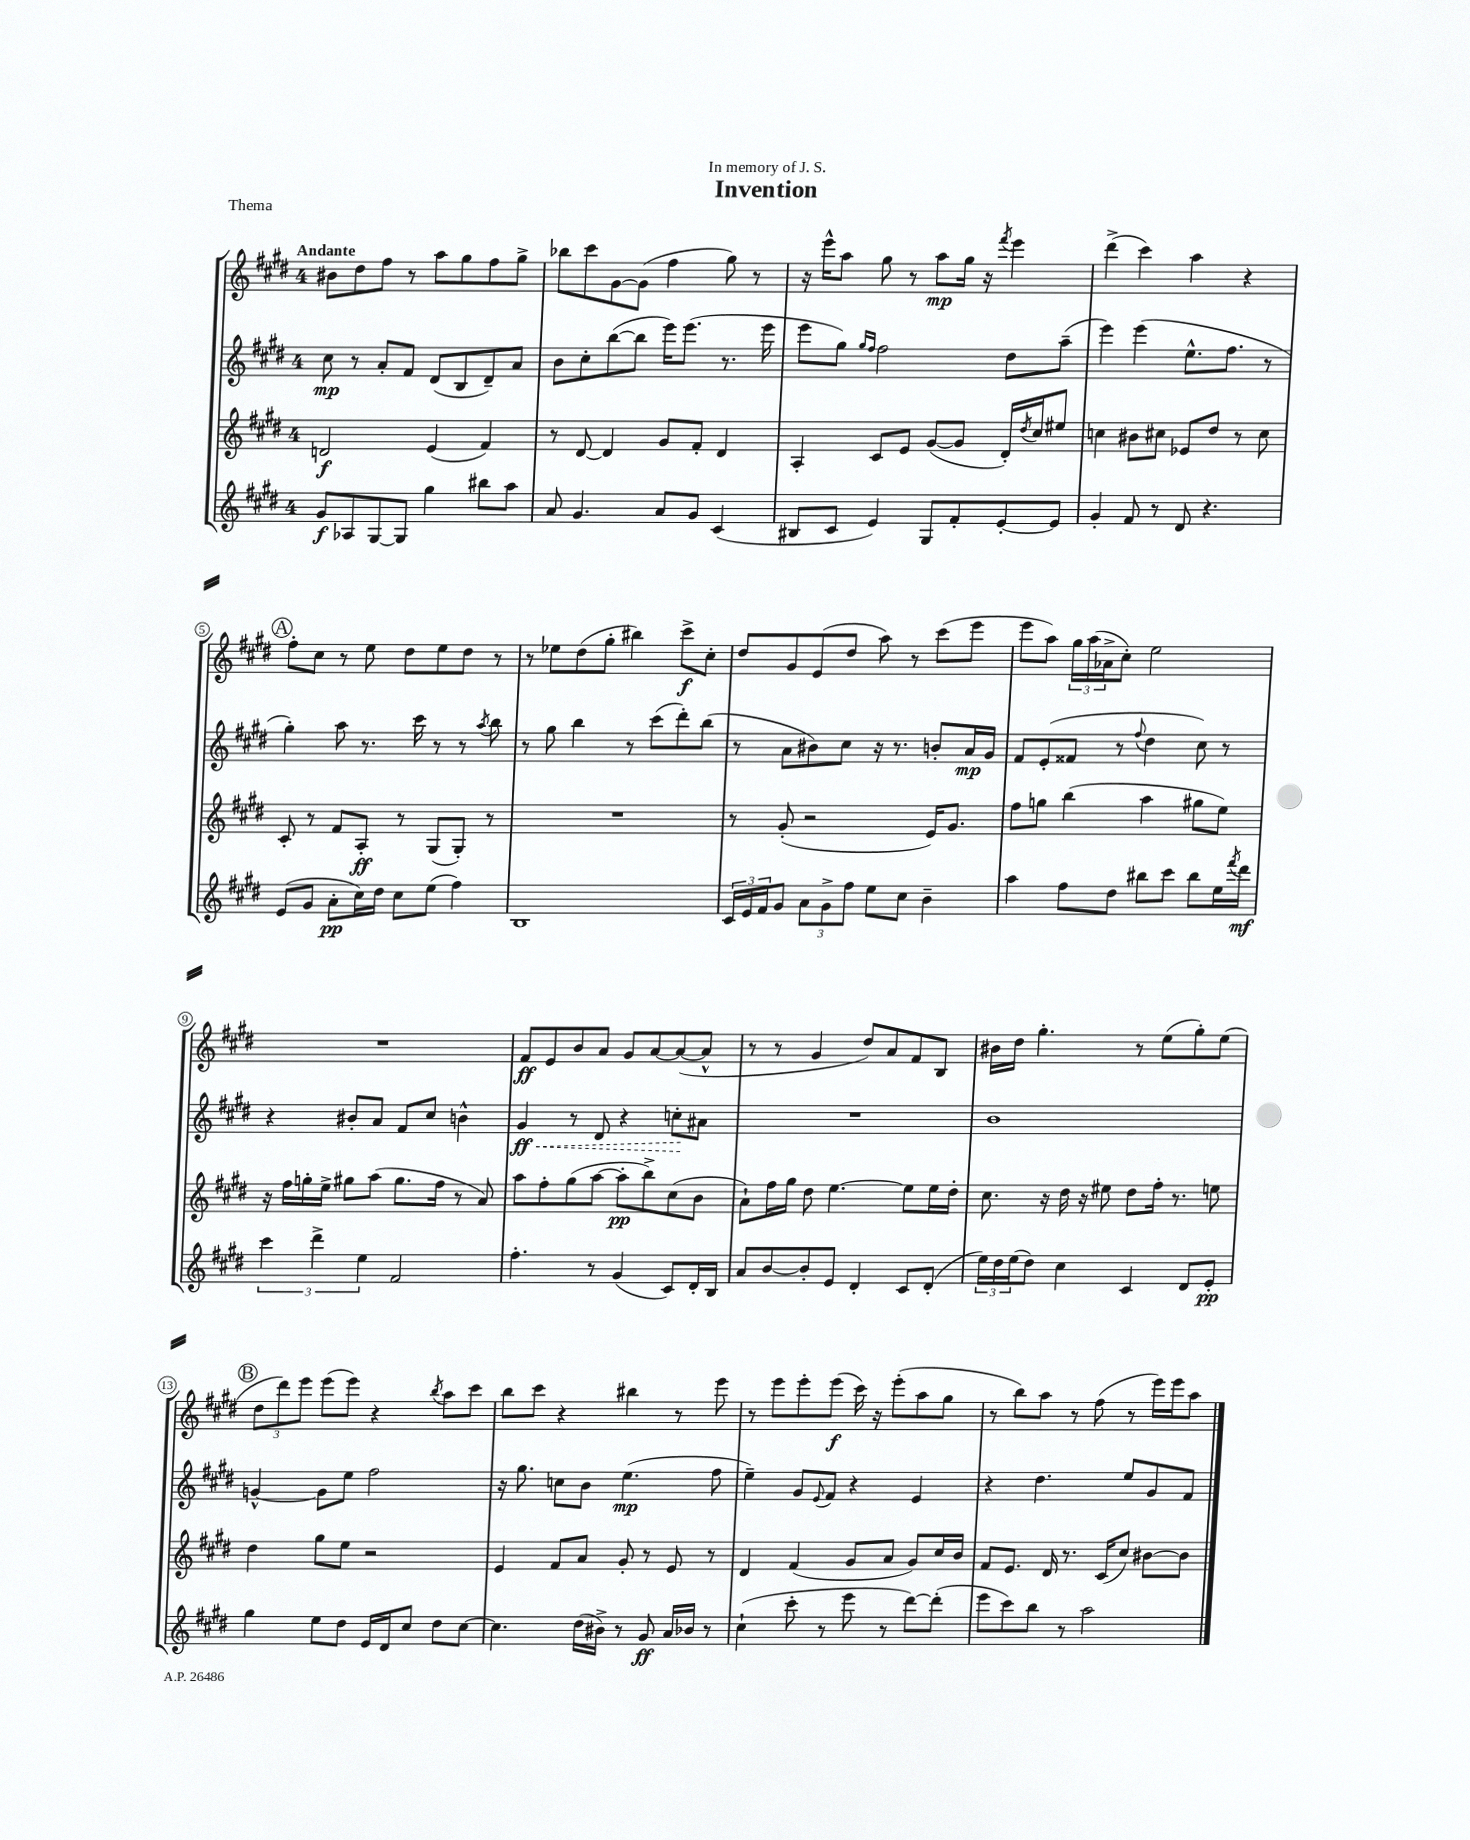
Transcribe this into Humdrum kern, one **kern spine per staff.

**kern	**dynam	**kern	**dynam	**kern	**dynam	**kern	**dynam
*part4	*part4	*part3	*part3	*part2	*part2	*part1	*part1
*staff4	*staff4	*staff3	*staff3	*staff2	*staff2	*staff1	*staff1
*clefG2	*	*clefG2	*	*clefG2	*	*clefG2	*
*k[f#c#g#d#]	*	*k[f#c#g#d#]	*	*k[f#c#g#d#]	*	*k[f#c#g#d#]	*
*M4/4	*	*M4/4	*	*M4/4	*	*M4/4	*
=1	=1	=1	=1	=1	=1	=1	=1
!	!	!	!	!	!	!LO:TX:a:B:t=Andante	!
8g#/L	f	2dn/	f	8cc#\	mp	8b#X\L	.
8A-X/	.	.	.	8r	.	8dd#\	.
[8G#/	.	.	.	8a'/L	.	8ff#\J	.
8G#/J]	.	.	.	8f#/J	.	8r	.
4gg#\	.	(4e/	.	(8d#/L	.	8aa\L	.
.	.	.	.	8B/	.	8gg#\	.
8bb#X\L	.	4f#/)	.	8d#~/)	.	8ff#\	.
8aa\J	.	.	.	8a/J	.	8gg#^\J	.
=2	=2	=2	=2	=2	=2	=2	=2
8a/	.	8r	.	8b\L	.	8bb-X\L	.
4.g#/	.	[8d#/	.	8cc#'\	.	8ccc#\	.
.	.	4d#/]	.	([8bb\	.	[8g#\	.
.	.	.	.	8bb\J]	.	(8g#\J]	.
8a/L	.	8g#/L	.	16eee\KL)	.	4ff#\	.
.	.	.	.	(8.eee\J	.	.	.
8g#/J	.	8f#'/J	.	.	.	.	.
(4c#/	.	4d#/	.	8.r	.	8gg#\)	.
.	.	.	.	.	.	8r	.
.	.	.	.	16eee\	.	.	.
=3	=3	=3	=3	=3	=3	=3	=3
8B#X/L	.	4A'/	.	8eee\L	.	16r	.
.	.	.	.	.	.	16eee^^\KL	.
8c#/J	.	.	.	8gg#\J)	.	8aa\J	.
.	.	.	.	16qqgg#/LL	.	.	.
.	.	.	.	16qqff#/JJ	.	.	.
4e/)	.	8c#/L	.	2ff#\	.	8gg#\	.
.	.	8e/J	.	.	.	8r	.
8G#/L	.	([8g#/L	.	.	.	8aa\L	mp
8f#'/	.	8g#/J]	.	.	.	16gg#\Jk	.
.	.	.	.	.	.	16r	.
.	.	.	.	.	.	8qfff#/	.
[8e'/	.	16d#'/LL)	.	8dd#\L	.	4eee\	.
.	.	8qdd#/	.	.	.	.	.
.	.	16cc#/J	.	.	.	.	.
8e/J]	.	8ee#X/J	.	(8aa~\J	.	.	.
=4	=4	=4	=4	=4	=4	=4	=4
4g#'/	.	4ccn\	.	4eee\)	.	(4ddd#^\	.
8f#/	.	8b#X\L	.	(4eee\	.	4ccc#\)	.
8r	.	8cc#X\J	.	.	.	.	.
8d#/	.	8e-X/L	.	8.ee^^\L	.	4aa\	.
4.r	.	8dd#/J	.	.	.	.	.
.	.	.	.	8.ff#\J	.	.	.
.	.	8r	.	.	.	4r	.
.	.	8cc#\	.	8r	.	.	.
!!LO:LB:g=z
!!LO:REH:place=s1:t=A
=5	=5	=5	=5	=5	=5	=5	=5
(8e/L	.	8c#'/	.	4gg#'\)	.	8ff#'\L	.
8g#/J	.	8r	.	.	.	8cc#\J	.
8a'\L	pp	8f#/L	.	8aa\	.	8r	.
16cc#\L)	.	8A'/J	ff	8.r	.	8ee\	.
16dd#\JJ	.	.	.	.	.	.	.
8cc#\L	.	8r	.	.	.	8dd#\L	.
.	.	.	.	16ccc#\	.	.	.
(8ee\J	.	(8G#/L	.	8r	.	8ee\	.
4ff#\)	.	8G#'/J)	.	8r	.	8dd#\J	.
.	.	.	.	8qaa/	.	.	.
.	.	8r	.	8bb\	.	8r	.
=6	=6	=6	=6	=6	=6	=6	=6
1B	.	1r	.	8r	.	8r	.
.	.	.	.	8gg#\	.	8ee-X\L	.
.	.	.	.	4bb\	.	(8dd#\	.
.	.	.	.	.	.	8gg#'\J	.
.	.	.	.	8r	.	4bb#X\)	.
.	.	.	.	(8ccc#\L	.	.	.
.	.	.	.	8ddd#'\)	.	8ccc#^\L	f
.	.	.	.	(8bb\J	.	8cc#'\J	.
=7	=7	=7	=7	=7	=7	=7	=7
24c#/LL	.	8r	.	8r	.	8dd#/L	.
24e/	.	.	.	.	.	.	.
24f#/J	.	.	.	.	.	.	.
8g#/J	.	(8g#'/	.	8a\L	.	8g#/	.
12a\L	.	2r	.	8b#X\)	.	(8e/	.
12g#^\	.	.	.	.	.	.	.
.	.	.	.	8cc#\J	.	8dd#/J	.
12ff#\J	.	.	.	.	.	.	.
8ee\L	.	.	.	16r	.	8aa\)	.
.	.	.	.	8.r	.	.	.
8cc#\J	.	.	.	.	.	8r	.
4b~\	.	16e/KL)	.	8bn'/L	.	(8ccc#\L	.
.	.	8.g#/J	.	.	.	.	.
.	.	.	.	16a/L	mp	8eee\J	.
.	.	.	.	16g#/JJ	.	.	.
=8	=8	=8	=8	=8	=8	=8	=8
4aa\	.	8ff#\L	.	8f#/L	.	8eee\L	.
.	.	8ggn\J	.	(8e'/	.	8aa\J)	.
8ff#\L	.	(4bb\	.	8f##X/J	.	24gg#\LL	.
.	.	.	.	.	.	(24aa\	.
.	.	.	.	.	.	24a-X^\J	.
8dd#\J	.	.	.	8r	.	8cc#'\J)	.
.	.	.	.	8qqff#/	.	.	.
8bb#X\L	.	4aa\	.	4dd#\	.	2ee\	.
8ccc#\J	.	.	.	.	.	.	.
8bb#\L	.	8gg#X\L	.	8cc#\)	.	.	.
16ee\L	.	8ee\J)	.	8r	.	.	.
8qfff#/	.	.	.	.	.	.	.
16ddd#\JJ	mf	.	.	.	.	.	.
!!LO:LB:g=z
=9	=9	=9	=9	=9	=9	=9	=9
6ccc#\	.	16r	.	4r	.	1r	.
.	.	16ff#\LL	.	.	.	.	.
.	.	16ggn'\	.	.	.	.	.
6ddd#^\	.	.	.	.	.	.	.
.	.	16ee^\JJ	.	.	.	.	.
.	.	8gg#X\L	.	8b#X'/L	.	.	.
6ee\	.	.	.	.	.	.	.
.	.	(8aa\J	.	8a/J	.	.	.
2f#/	.	8.gg#\L	.	8f#/L	.	.	.
.	.	.	.	8cc#/J	.	.	.
.	.	16ff#\Jk	.	.	.	.	.
.	.	8r	.	4bn^^\	.	.	.
.	.	8a/)	.	.	.	.	.
=10	=10	=10	=10	=10	=10	=10	=10
!	!	!	!	!	!LO:HP:b	!	!
4.ff#'\	.	8aa\L	.	4g#/	< ff	8f#/L	ff
.	.	8ff#'\	.	.	.	8e/	.
.	.	(8gg#\	.	8r	.	8b/	.
8r	.	[8aa\J	.	8d#/	.	8a/J	.
(4g#/	.	8aa'\L]	pp	4r	.	8g#/L	.
.	.	8bb^\)	.	.	.	[8a/	.
8c#/L)	.	(8cc#\	.	8ccn'\L	.	(8a/_	.
16d#'/L	.	8b\J	.	8a#X\J	[	8a^^/J]	.
16B/JJ	.	.	.	.	.	.	.
=11	=11	=11	=11	=11	=11	=11	=11
8a/L	.	8a`\L)	.	1r	.	8r	.
[8b/	.	16ff#\L	.	.	.	8r	.
.	.	16gg#\JJ	.	.	.	.	.
8b'/]	.	8dd#\	.	.	.	4g#/	.
8e/J	.	[4.ee\	.	.	.	.	.
4d#'/	.	.	.	.	.	8dd#/L)	.
.	.	.	.	.	.	8a/	.
8c#/L	.	8ee\L]	.	.	.	8f#/	.
(8d#'/J	.	16ee\L	.	.	.	8B/J	.
.	.	16dd#'\JJ	.	.	.	.	.
=12	=12	=12	=12	=12	=12	=12	=12
24ee\LL)	.	8.cc#\	.	1b	.	16b#X\LL	.
24dd#\	.	.	.	.	.	.	.
.	.	.	.	.	.	16dd#\JJ	.
(24ee\J	.	.	.	.	.	.	.
8dd#\J)	.	.	.	.	.	4.gg#'\	.
.	.	16r	.	.	.	.	.
4cc#\	.	16dd#\	.	.	.	.	.
.	.	16r	.	.	.	.	.
.	.	8ee#X\	.	.	.	.	.
4c#/	.	8dd#\L	.	.	.	8r	.
.	.	16ff#'\Jk	.	.	.	(8ee\L	.
.	.	8.r	.	.	.	.	.
8d#/L	.	.	.	.	.	8gg#'\)	.
8e'/J	pp	8een\	.	.	.	(8ee\J	.
!!LO:LB:g=z
!!LO:REH:place=s1:t=B
=13	=13	=13	=13	=13	=13	=13	=13
4gg#\	.	4dd#\	.	[4gn^^/	.	12dd#\L	.
.	.	.	.	.	.	12ddd#\)	.
.	.	.	.	.	.	12eee\J	.
8ee\L	.	8gg#\L	.	8g\L]	.	(8eee\L	.
8dd#\J	.	8ee\J	.	8ee\J	.	8eee\J)	.
16e/LL	.	2r	.	2ff#\	.	4r	.
16d#/J	.	.	.	.	.	.	.
8cc#/J	.	.	.	.	.	.	.
.	.	.	.	.	.	8qbb/	.
8dd#\L	.	.	.	.	.	8aa\L	.
[8cc#\J	.	.	.	.	.	8ccc#\J	.
=14	=14	=14	=14	=14	=14	=14	=14
4.cc#\]	.	4e/	.	16r	.	8bb\L	.
.	.	.	.	8.gg#\	.	.	.
.	.	.	.	.	.	8ccc#\J	.
.	.	8f#/L	.	8ccn\L	.	4r	.
(16dd#\LL	.	8a/J	.	8b\J	.	.	.
16b#X^\JJ)	.	.	.	.	.	.	.
8r	.	8g#'/	.	(4.ee\	mp	4bb#X\	.
8g#/	ff	8r	.	.	.	.	.
16a/LL	.	8e/	.	.	.	8r	.
16b-X/JJ	.	.	.	.	.	.	.
8r	.	8r	.	8ff#\	.	8eee\	.
=15	=15	=15	=15	=15	=15	=15	=15
(4cc#`\	.	4d#/	.	4ee~\)	.	8r	.
.	.	.	.	.	.	8eee\L	.
8ccc#'\	.	(4f#/	.	8g#/L	.	8eee'\	.
.	.	.	.	8qqe/	.	.	.
8r	.	.	.	8f#/J	.	(8eee\J	f
8eee\	.	8g#/L	.	4r	.	16ccc#\)	.
.	.	.	.	.	.	16r	.
8r	.	8a/J	.	.	.	(8eee'\L	.
[8ddd#\L)	.	8g#/L)	.	4e/	.	8aa\	.
(8ddd#'\J]	.	16cc#/L	.	.	.	8gg#\J	.
.	.	16b/JJ	.	.	.	.	.
=16	=16	=16	=16	=16	=16	=16	=16
8eee\L	.	8f#/L	.	4r	.	8r	.
8ccc#\)	.	8.e/J	.	.	.	8bb\L)	.
8bb\J	.	.	.	4.dd#\	.	8aa\J	.
.	.	16d#/	.	.	.	.	.
8r	.	8.r	.	.	.	8r	.
2aa\	.	.	.	.	.	(8ff#\	.
.	.	(16c#/KL	.	.	.	.	.
.	.	8cc#/J)	.	8ee/L	.	8r	.
.	.	[8b#X\L	.	8g#/	.	16eee\LL)	.
.	.	.	.	.	.	16eee\J	.
.	.	8b#\J]	.	8f#/J	.	8aa\J	.
==	==	==	==	==	==	==	==
*-	*-	*-	*-	*-	*-	*-	*-
